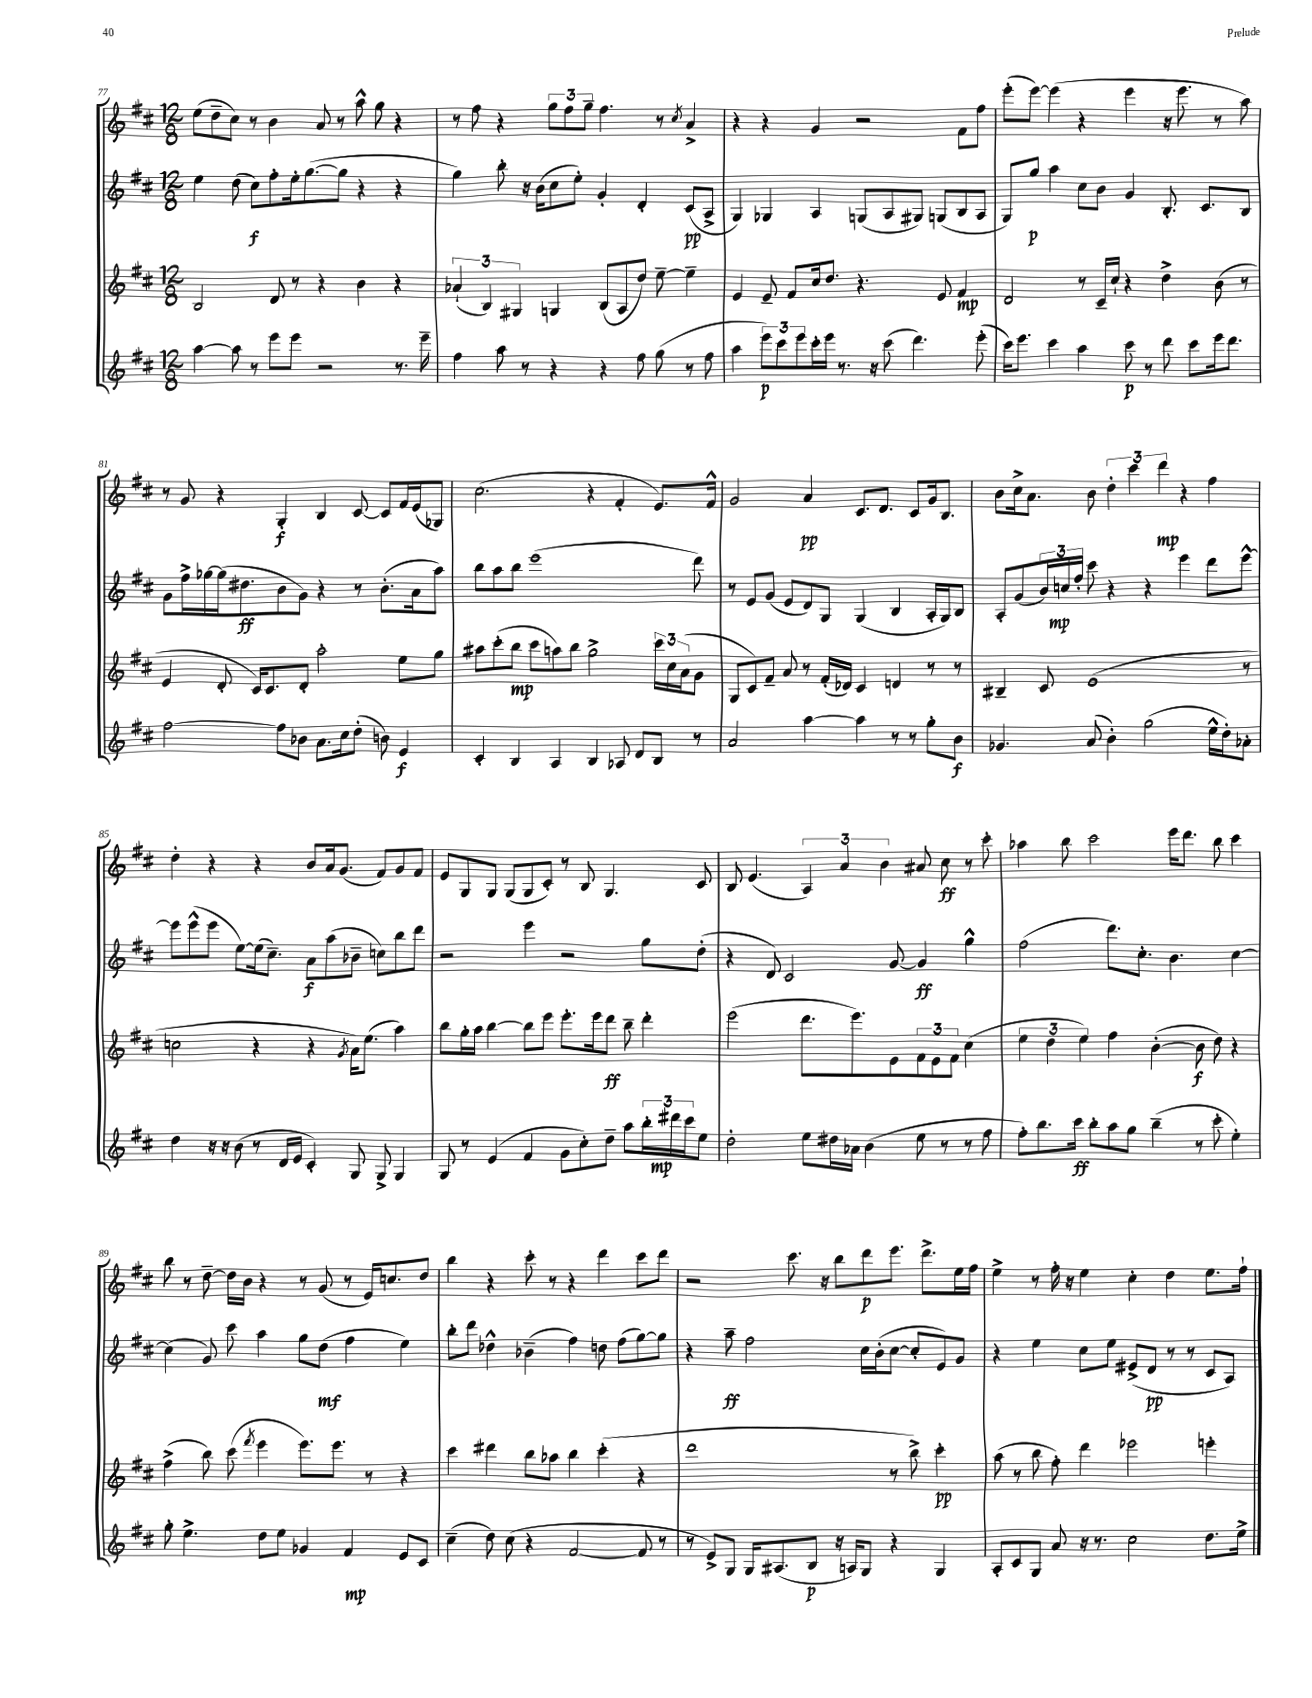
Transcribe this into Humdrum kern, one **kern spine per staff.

**kern	**kern	**kern	**kern
*staff4	*staff3	*staff2	*staff1
*clefG2	*clefG2	*clefG2	*clefG2
*k[f#c#]	*k[f#c#]	*k[f#c#]	*k[f#c#]
*M12/8	*M12/8	*M12/8	*M12/8
[4aa	2B	4ee	(8ee
.	.	.	8dd~
8aa]	.	(8dd	8cc#)
8r	.	8cc#)	8r
8eee	8d	8ff#'	4b
8eee	8r	16ee'	.
.	.	([8.gg	.
2r	4r	.	8a
.	.	8gg]	8r
.	4b	4r	8aa^^
.	.	.	8gg
8.r	4r	4r	4r
16eee~	.	.	.
=	=	=	=
4ff#	(6a-`	4gg)	8r
.	.	.	8ff#
.	6B)	.	.
8aa	.	8bb'	4r
.	6G#	.	.
8r	.	16r	.
.	.	(16b	.
4r	4G	8cc#	12gg
.	.	.	12ff#
.	.	8ee')	.
.	.	.	12gg~
4r	(8B	4g'	4.ff#
.	8A	.	.
8ff#	8dd)	4d'	.
(8gg	[8ee~	.	8r
.	.	.	8qcc#
8r	4ee~]	(8c#	4a^
8ff#	.	8A^	.
=	=	=	=
4aa	4e	4G)	4r
12eee)	8e~	4G-	4r
12ccc#	.	.	.
.	8f#	.	.
12eee	.	.	.
16ccc#'	16cc#	4A	4g
16eee	8.dd	.	.
8.r	.	.	.
.	4.r	(8G	2r
16r	.	.	.
(8ccc#	.	8A	.
4.ddd)	.	8G#)	.
.	8e	(8G	.
.	4f#	8B	8f#
(8eee'	.	8A	8ff#
=	=	=	=
16ccc#)	2d	8G)	(8eee'
8.eee	.	.	.
.	.	8gg	[8eee)
4ccc#	.	4aa	(4eee]
4aa	8r	8cc#	4r
.	16c#~	8b	.
.	16cc#`	.	.
8ccc#	4r	4g	4eee
8r	.	.	.
8ddd	4dd^	8.B'	16r
.	.	.	8.eee
8ccc#	.	.	.
.	.	8.c#	.
16eee	(8b	.	8r
8.ddd	.	.	.
.	8r	8B	8aa)
=	=	=	=
[2ff#	4e	8g	8r
.	.	16ff#^	8g
.	.	[16gg-	.
.	8d'	(16gg-]	4r
.	.	8.dd#	.
.	16c#)	.	.
.	8.c#	.	.
8ff#]	.	8b	4G'
8b-	8d'	8g)	.
8.a	2aa'	4r	4B
16cc#	.	.	.
(8dd'	.	8r	[8c#
8b)	.	(8.b'	8c#]
4e	8ee	.	16f#
.	.	16a	(16e
.	8gg	8aa)	8G-)
=	=	=	=
4c#'	8aa#	8bb	(2.cc#
.	(8ccc#'	8aa	.
4B	8bb	8bb	.
.	8ccc#	(1eee	.
4A	8aa)	.	.
.	8bb	.	.
4B	2gg^	.	4r
8A-	.	.	4f#'
8d	.	.	.
8B	24ccc#	.	8.e)
.	24cc#	.	.
.	(24a	.	.
8r	8g	8ddd)	.
.	.	.	16f#^^
=	=	=	=
2a	8G	8r	2g
.	8c#)	8e	.
.	8f#~	(8g	.
.	8a	8e	.
[4aa	8r	8d)	4a
.	(16f#'	8G	.
.	16d-)	.	.
4aa]	4c#	(4G	8.c#
.	.	.	8.d
8r	4d	4B	.
8r	.	.	8c#
8gg'	8r	16A'	16g
.	.	16G)	8.B
8b	8r	8B	.
=	=	=	=
4.g-	4B#~	8A'	8b
.	.	(8g	16cc#^
.	.	.	8.a
.	8c#	24b)	.
.	.	24cc	.
.	.	24ff#'	.
(8a	(1e	8ccc#	8b
4b')	.	4r	6dd'
.	.	.	6ccc#
(2gg	.	4r	.
.	.	.	6ddd
.	.	4eee	4r
16ee^^	.	8ddd	4ff#
16dd')	.	.	.
8a-'	8r	[8eee^^	.
=	=	=	=
4dd	2cc	8eee]	4dd'
.	.	(8eee^^	.
16r	.	8eee	4r
16r	.	.	.
(8b	.	[8ee)	.
8r	4r	(16ee]	4r
.	.	8.cc#~)	.
16d	.	.	.
16e	.	.	.
4c#')	4r	8a	8b
.	.	(8aa	16a
.	.	.	(8.g
.	8qg	.	.
8G	16a)	8b-~	.
.	(8.ee	.	.
8G^	.	8cc)	8f#)
4G	4aa)	8bb	8g
.	.	8ddd	8f#
=	=	=	=
8G	8bb	2r	8e
8r	16gg'	.	8G
.	16aa	.	.
(4e	[4bb	.	8G
.	.	.	(8G
4f#	8bb]	4eee	8G
.	8eee	.	8c#')
8g	8.eee'	2r	8r
8cc#')	.	.	8B
.	16eee	.	.
8dd~	8ddd	.	4.G
8aa	8bb~	.	.
24bb'	4ddd'	8gg	.
24ddd#	.	.	.
24ccc#	.	.	.
8ee	.	(8dd'	8c#
=	=	=	=
2dd'	(2eee	4r	8B
.	.	.	(4.e
.	.	8d)	.
.	.	2c#	.
8ee	8.ddd	.	6A)
16dd#	.	.	.
.	.	.	6a
16a-	8.eee)	.	.
(4b	.	.	.
.	.	.	6b
.	8e	[8g	.
8ee	12f#	4g]	8a#
.	12e	.	.
8r	.	.	8cc#
.	12f#	.	.
8r	(4cc#	4gg^^	8r
8ff#	.	.	8ccc#'
=	=	=	=
8ff#')	6ee	(2ff#	4aa-
8.bb	.	.	.
.	6dd	.	.
.	.	.	8bb
16ccc#	.	.	.
.	6ee)	.	.
8bb'	.	.	2ccc#
8aa	4ff#	8.ddd)	.
8gg	.	.	.
.	.	8.cc#'	.
(4bb~	([4b'	.	.
.	.	4.b	16eee
.	.	.	8.ddd
8r	8b]	.	.
8ccc#'	8dd)	.	8bb
4ee')	4r	[4cc#	4ccc#
=	=	=	=
8gg'	(4ff#^	(4cc#]	8bb
4.ee^	.	.	8r
.	8bb)	8g)	[8dd~
.	(8ccc#	8ccc#	16dd]
.	.	.	16b
.	8qfff#	.	.
8dd	4eee	4aa	4r
8ee	.	.	.
4g-	8.eee)	8gg	8r
.	.	(8dd	(8g
.	8.eee	.	.
4f#	.	4ff#	8r
.	8r	.	16e)
.	.	.	8.cc
8e	4r	4ee)	.
8c#	.	.	8dd
=	=	=	=
(4cc#~	4ccc#	8bb'	4bb
.	.	8ddd	.
8dd)	4ddd#	4dd-^^	4r
(8cc#	.	.	.
4r	8bb	(4b-~	8ccc#'
.	8aa-	.	8r
[2f#	4bb	4ff#)	4r
.	(4ccc#'	8dd	4ddd
.	.	(8ff#	.
8f#]	4r	[8gg)	8ccc#
8r	.	8gg]	8ddd
=	=	=	=
8r	1ddd	4r	2r
8e^)	.	.	.
8G	.	8aa~	.
16G	.	2ff#	.
(8.A#	.	.	.
.	.	.	8.ccc#
8B	.	.	.
.	.	.	16r
16r	.	.	8bb
16A)	.	.	.
8G	.	16cc#	8ddd
.	.	(16b'	.
4r	8r	[8cc#	8.eee
.	8bb^)	8cc#']	.
.	.	.	8.ddd^
4G	4ccc#'	8e)	.
.	.	8g	16ee
.	.	.	16ff#
=	=	=	=
8A'	(8aa	4r	4ee^
8c#	8r	.	.
8G	8bb	4ee	8r
8a	8ff#')	.	16ff#'
.	.	.	16r
16r	4ddd	8cc#	4ee
8.r	.	.	.
.	.	8ee	.
2cc#	2eee-	(8e#^	4cc#'
.	.	8d	.
.	.	8r	4dd
.	.	8r	.
8.dd	4eee'	8c#	8.ee
.	.	8A)	.
16ee^	.	.	16ff#`
==	==	==	==
*-	*-	*-	*-
